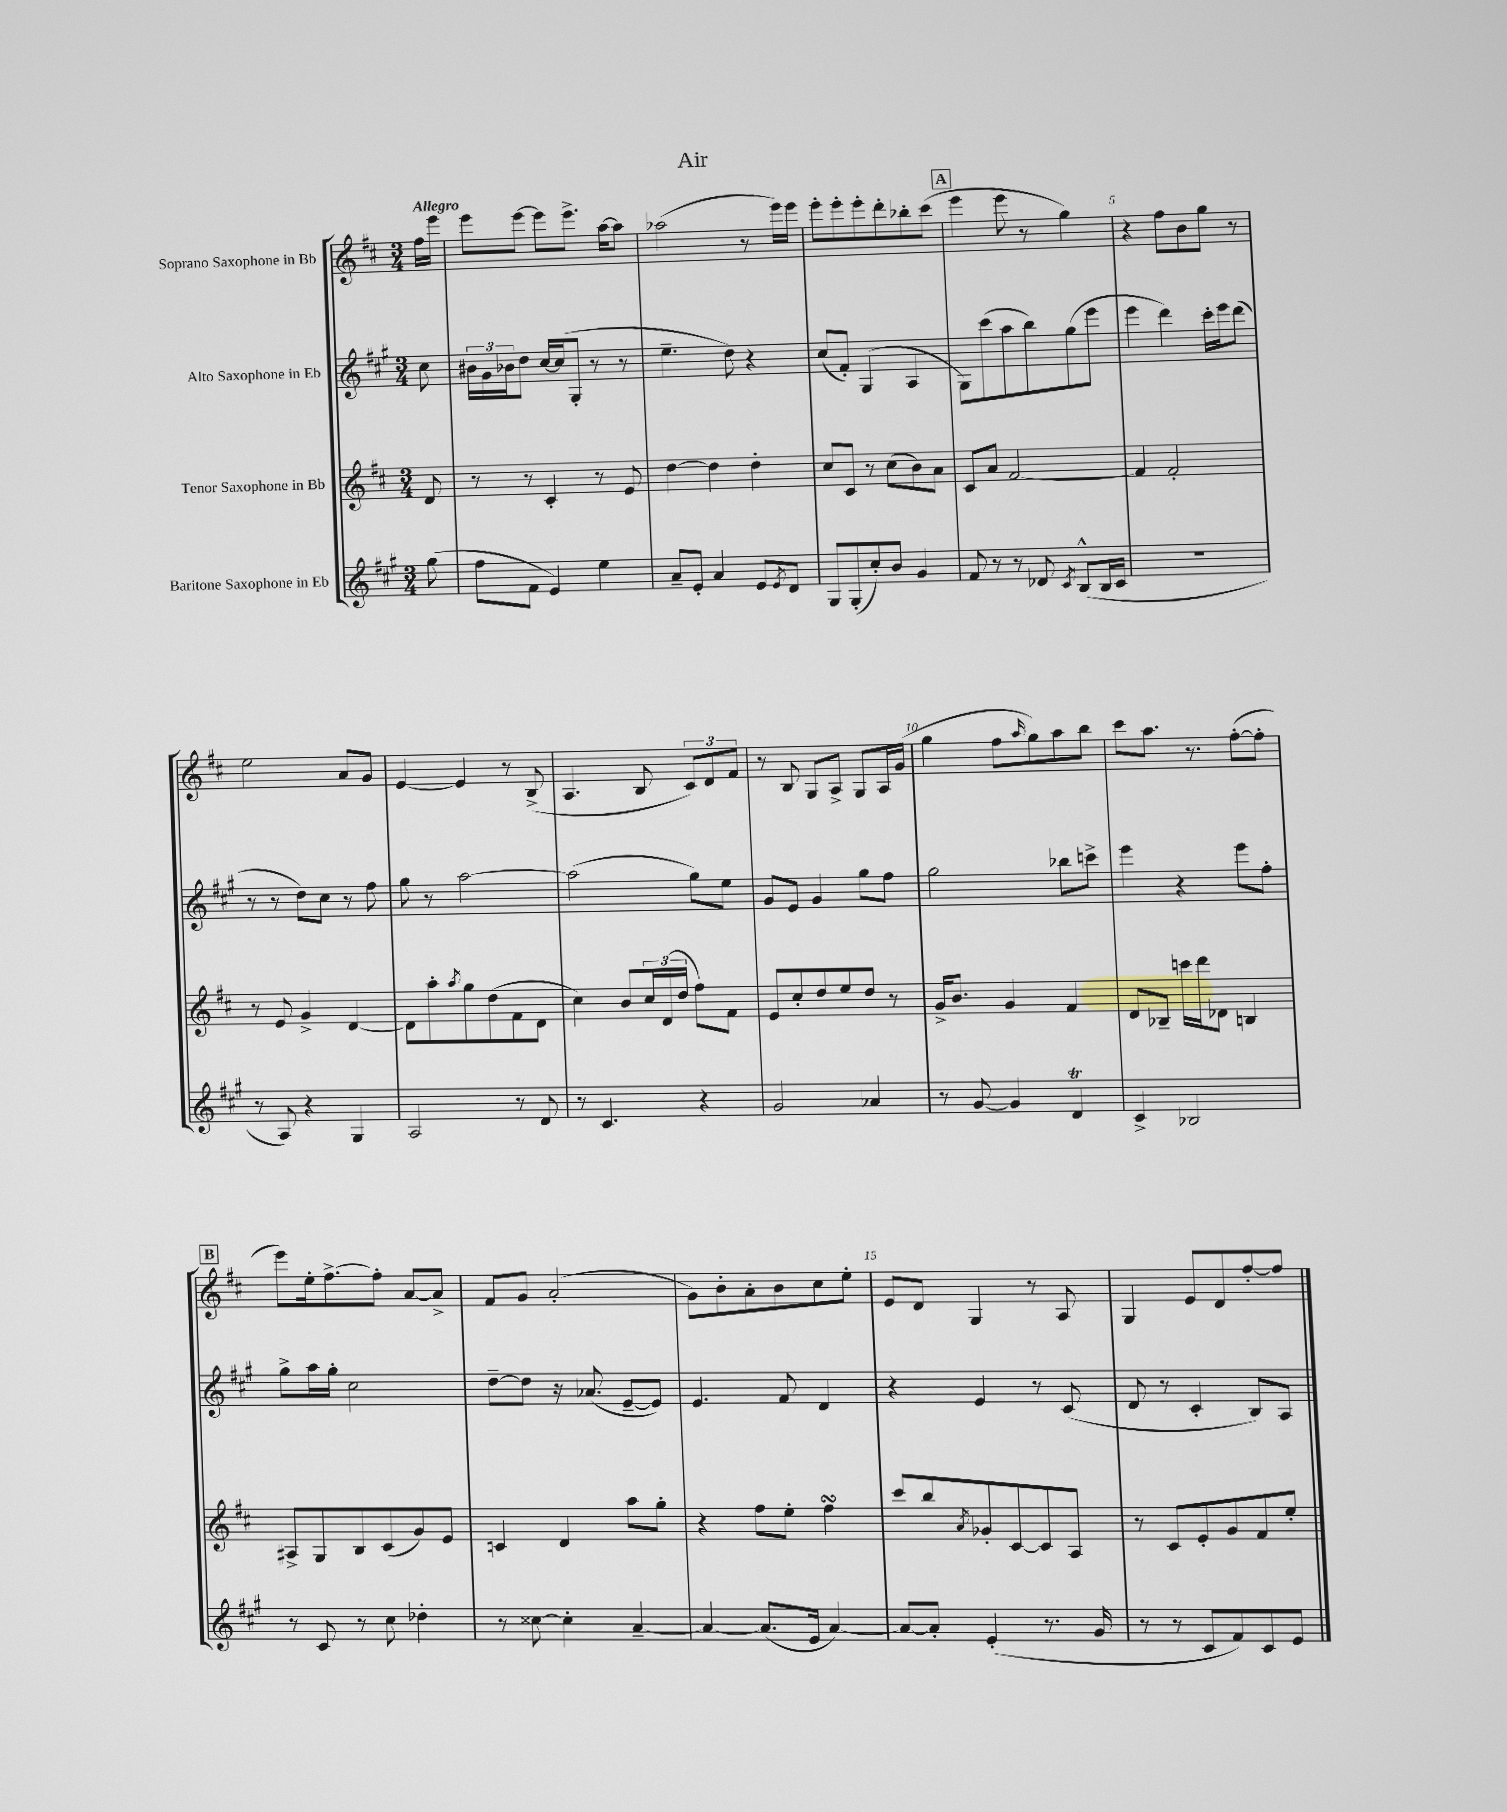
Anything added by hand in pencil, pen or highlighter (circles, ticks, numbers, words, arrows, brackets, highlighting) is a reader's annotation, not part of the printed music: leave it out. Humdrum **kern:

**kern	**kern	**kern	**kern
*part4	*part3	*part2	*part1
*staff4	*staff3	*staff2	*staff1
*I"Baritone Saxophone in Eb	*I"Tenor Saxophone in Bb	*I"Alto Saxophone in Eb	*I"Soprano Saxophone in Bb
*clefG2	*clefG2	*clefG2	*clefG2
*k[f#c#g#]	*k[f#c#]	*k[f#c#g#]	*k[f#c#]
*M3/4	*M3/4	*M3/4	*M3/4
=	=	=	=
!	!	!	!LO:TX:a:B:t=Allegro
(8gg#\	8d/	8cc#\	16ff#\LL
.	.	.	16eee\JJ
=1	=1	=1	=1
8ff#\L	8r	24b#X\LL	8eee\L
.	.	24g#\	.
.	.	24b-X\J	.
8f#\J	8r	8dd\J	[8eee\J
4e/)	4c#'/	[16cc#/LL	8eee\L]
.	.	(16cc#/J]	.
.	.	8G#'/J	8.eee^\J
4ee\	8r	8r	.
.	.	.	[16aa\KL
.	8e/	8r	8aa\J]
=2	=2	=2	=2
8a~/L	[4dd\	4.ee~\	(2aa-X\
8e'/J	.	.	.
4a/	4dd\]	.	.
.	.	8dd\)	.
8e/L	4dd'\	4r	8r
8qe/	.	.	.
8d/J	.	.	16eee\LL)
.	.	.	16eee\JJ
=3	=3	=3	=3
8G#/L	8cc#/L	(8cc#/L	8eee'\L
(8G#'/	8c#/J	8f#'/J)	8eee'\
8cc#'/)	8r	(4G#/	8eee'\
8b/J	(8cc#\L	.	8ddd'\
4g#/	8b\)	4A/	8bb-X'\
.	8a\J	.	(8ccc#\J
!!LO:REH:place=s1:t=A
=4	=4	=4	=4
8f#/	8c#/L	8G#\L)	4eee\
8r	8a/J	(8ccc#\	.
8r	[2f#/	8aa\	8eee\
8d-X/	.	8bb\)	8r
8qc#/	.	.	.
(8B^^/L	.	(8gg#\	4gg\)
16B/L	.	8eee\J	.
16c#/JJ	.	.	.
=5	=5	=5	=5
2.r	4f#/]	4eee\	4r
.	2f#'/	4ddd\)	8ff#\L
.	.	.	8b\
.	.	16ccc#'\LL	8gg\J
.	.	16eee\J	.
.	.	(8ddd\J	8r
!!LO:LB:g=z
=6	=6	=6	=6
8r	8r	8r	2ee\
8A/)	8e/	8r	.
4r	4g^/	8dd\L)	.
.	.	8cc#\J	.
4G#/	[4d/	8r	8a/L
.	.	8ff#\	8g/J
=7	=7	=7	=7
2A/	8d\L]	8gg#\	[4e/
.	8aa'\	8r	.
.	8qaa/	.	.
.	8gg\	[2aa\	4e/]
.	(8dd\	.	.
8r	8f#\	.	8r
8d/	8d\J	.	(8B^/
=8	=8	=8	=8
8r	4cc#\)	(2aa\]	4.A/
4.c#/	.	.	.
.	8b/L	.	.
.	24cc#/L	.	8B/
.	(24d/	.	.
.	24dd/JJ	.	.
4r	8ff#\L)	8gg#\L)	12c#/L)
.	.	.	12d/
.	8f#\J	8ee\J	.
.	.	.	12f#/J
=9	=9	=9	=9
2g#/	8e/L	8g#/L	8r
.	8cc#'/	8e/J	8B/
.	8dd/	4g#/	8G/L
.	8ee/	.	8A^/J
4a-X/	8dd/J	8gg#\L	8G/L
.	8r	8ff#\J	16A/L
.	.	.	(16g/JJ
=10	=10	=10	=10
8r	16g^/KL	2gg#\	4gg\
.	8.b/J	.	.
[8g#/	.	.	.
4g#/]	4g/	.	8ff#\L
.	.	.	16qqaa/
.	.	.	8gg\)
4dT/	4f#/	8bb-X\L	8aa\
.	.	8cccn^\J	8bb\J
=11	=11	=11	=11
4c#^/	8d/L	4eee\	8ccc#\L
.	8B-X~/J	.	8.aa\J
2B-X/	16cccn\LL	4r	.
.	16ddd\J	.	8.r
.	8d-X\J	.	.
.	4Bn/	8eee\L	([8ff#'\L
.	.	8ff#'\J	8ff#'\J]
!!LO:LB:g=z
!!LO:REH:place=s1:t=B
=12	=12	=12	=12
8r	8A#X^/L	8gg#^\L	8eee\L)
8c#/	8G/	16aa\L	16ee'\k
.	.	16gg#'\JJ	[8.ff#^\
8r	8B/	2cc#\	.
8cc#\	(8c#/	.	8ff#'\J]
4dd-X'\	8g/)	.	[8a/L
.	8e/J	.	8a^/J]
=13	=13	=13	=13
8r	4cn/	[8dd~\L	8f#/L
[8cc##X\	.	8dd\J]	8g/J
4cc##'\]	4d/	16r	(2a'/
.	.	(8.a-X/	.
[4a~/	8aa\L	[8e~/L	.
.	8gg'\J	8e/J])	.
=14	=14	=14	=14
4a/_	4r	4.e/	8g\L)
.	.	.	8b'\
(8.a/L]	8ff#\L	.	8a'\
.	8ee'\J	8f#/	8b\
16e/Jk	.	.	.
[4a/)	4ff#sSsS\	4d/	8cc#\
.	.	.	8ee'\J
=15	=15	=15	=15
8a/L_	8ccc#/L	4r	8e/L
8a'/J]	8bb/	.	8d/J
.	8qa/	.	.
(4e'/	8g-X'/	4e/	4G/
.	[8c#/	.	.
8.r	8c#/]	8r	8r
.	8A/J	(8c#/	8A/
16g#/	.	.	.
=16	=16	=16	=16
8r	8r	8d/	4G/
8r	8c#/L	8r	.
8c#/L	8e'/	4c#'/	8e/L
8f#/)	8g/	.	8d/
8c#/	8f#/	8B/L)	[8ff#'/
8e/J	8ee'/J	8A/J	8ff#/J]
==	==	==	==
*-	*-	*-	*-
